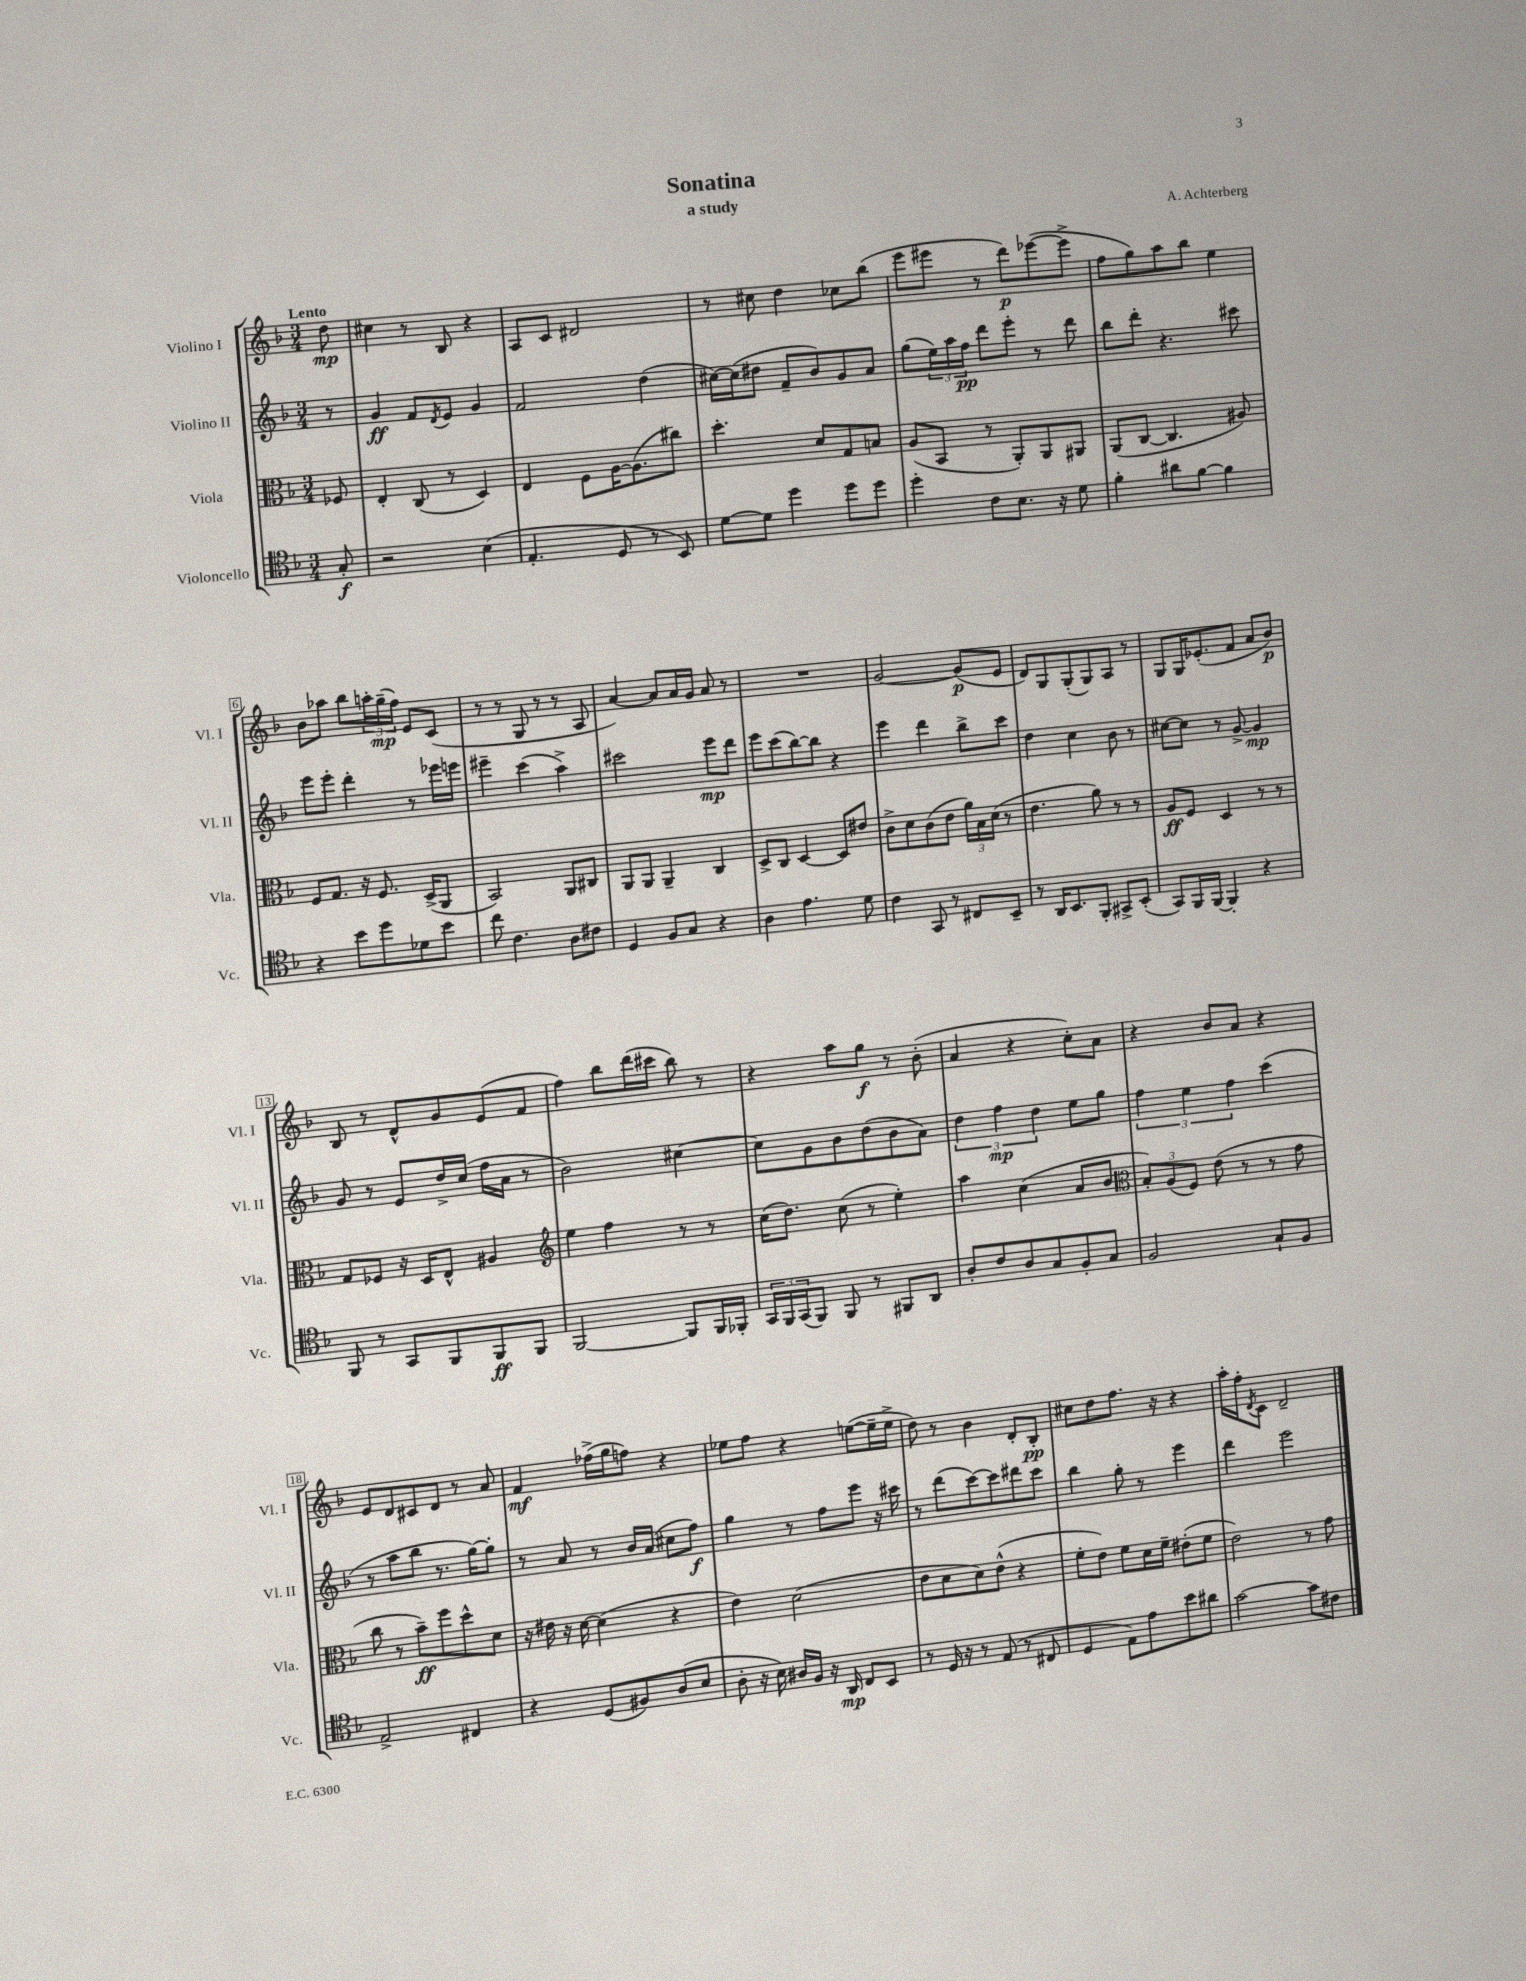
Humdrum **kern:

**kern	**dynam	**kern	**dynam	**kern	**dynam	**kern	**dynam
*part4	*part4	*part3	*part3	*part2	*part2	*part1	*part1
*staff4	*staff4	*staff3	*staff3	*staff2	*staff2	*staff1	*staff1
*I"Violoncello	*	*I"Viola	*	*I"Violino II	*	*I"Violino I	*
*I'Vc.	*	*I'Vla.	*	*I'Vl. II	*	*I'Vl. I	*
*clefC4	*	*clefC3	*	*clefG2	*	*clefG2	*
*k[b-]	*	*k[b-]	*	*k[b-]	*	*k[b-]	*
*M3/4	*	*M3/4	*	*M3/4	*	*M3/4	*
=	=	=	=	=	=	=	=
!	!	!	!	!	!	!LO:TX:a:B:t=Lento	!
8G'/	f	8F-X/	.	8r	.	8dd\	mp
=1	=1	=1	=1	=1	=1	=1	=1
2r	.	4E'/	.	4g/	ff	4cc#X\	.
.	.	(8C/	.	8f/L	.	8r	.
.	.	.	.	8qd/	.	.	.
.	.	8r	.	8e/J	.	8B-/	.
(4B-\	.	4D/)	.	4g/	.	4r	.
=2	=2	=2	=2	=2	=2	=2	=2
4.E'/	.	4E/	.	2f/	.	8A/L	.
.	.	.	.	.	.	8c/J	.
.	.	8F\L	.	.	.	2d#X/	.
8D/	.	[16A\K	.	.	.	.	.
.	.	(8.A\]	.	.	.	.	.
8r	.	.	.	(4dd\	.	.	.
8BB-/)	.	8cc#X\J)	.	.	.	.	.
=3	=3	=3	=3	=3	=3	=3	=3
[8d\L	.	4.dd'\	.	[16cc#X\LL)	.	8r	.
.	.	.	.	(16cc#\J]	.	.	.
8d\J]	.	.	.	8dd#X\J	.	8cc#X\	.
4dd\	.	.	.	8f~/L	.	4dd\	.
.	.	8d/L	.	8b-/)	.	.	.
8dd\L	.	8G/	.	8g/	.	8cc-X\L	.
8dd\J	.	8Bn/J	.	8a/J	.	(8bb-\J	.
=4	=4	=4	=4	=4	=4	=4	=4
4dd'\	.	(8A/L	.	(8gg\L	.	8eee\L	.
.	.	8BB-/J	.	24ee\L)	.	8eee#X\J	.
.	.	.	.	24aa\	.	.	.
.	.	.	.	24ff\JJ	pp	.	.
8c\L	.	8r	.	8ddd\L	.	8r	.
8.B-\J	.	8AA'/L)	.	8eee'\J	.	8ddd\L)	p
.	.	8AA/	.	8r	.	([8eee-X\	.
16r	.	.	.	.	.	.	.
8d\	.	8AA#X/J	.	8ddd\	.	8eee-^\J]	.
=5	=5	=5	=5	=5	=5	=5	=5
4f'\	.	(8AA/L	.	8bb-\L	.	8ff\L	.
.	.	[8C/J	.	8ddd'\J	.	8gg\)	.
8a#X\L	.	4.C/]	.	4.r	.	8aa\	.
[8f\J	.	.	.	.	.	8bb-\J	.
4f\]	.	.	.	.	.	4ee\	.
.	.	8A#X/)	.	8ccc#X\	.	.	.
!!LO:LB:g=z
=6	=6	=6	=6	=6	=6	=6	=6
4r	.	8F/L	.	8eee\L	.	8b-\L	.
.	.	8.G/J	.	8eee'\J	.	8aa-X\J	.
8b-\L	.	.	.	4ddd'\	.	8bb-\L	.
.	.	16r	.	.	.	.	.
8dd\	.	8.F/	.	.	.	24aan'\L	.
.	.	.	.	.	.	(24gg~\	mp
.	.	.	.	.	.	24ff\JJ)	.
8d-X\	.	.	.	8r	.	8e/L	.
.	.	(16D^/KL	.	.	.	.	.
8b-\J	.	8AA/J	.	16eee-X\LL	.	(8c/J	.
.	.	.	.	16eeen\JJ	.	.	.
=7	=7	=7	=7	=7	=7	=7	=7
8cc\	.	2BB-/)	.	4eee#X~\	.	8r	.
4.c\	.	.	.	.	.	8r	.
.	.	.	.	(4ccc\	.	8G/	.
.	.	.	.	.	.	8r	.
8A\L	.	8AA/L	.	4aa^\)	.	8r	.
8c#X\J	.	8C#X/J	.	.	.	8A/	.
=8	=8	=8	=8	=8	=8	=8	=8
4D/	.	8AA/L	.	2ccc#X\	.	[4a/)	.
.	.	8AA/J	.	.	.	.	.
8F/L	.	4AA~/	.	.	.	8a/L]	.
8G/J	.	.	.	.	.	16a/L	.
.	.	.	.	.	.	16g/JJ	.
4r	.	4C/	.	8eee\L	mp	8a/	.
.	.	.	.	8ddd\J	.	8r	.
=9	=9	=9	=9	=9	=9	=9	=9
4A\	.	8D^/L	.	8eee\L	.	2.r	.
.	.	8C/J	.	(8ccc\	.	.	.
4.e\	.	[4D/	.	[8bb-\)	.	.	.
.	.	.	.	8bb-\J]	.	.	.
.	.	8D/L]	.	4r	.	.	.
8d\	.	8e#X/J	.	.	.	.	.
=10	=10	=10	=10	=10	=10	=10	=10
4c\	.	8c^\L	.	4eee\	.	[2g/	.
.	.	8d\	.	.	.	.	.
8GG/	.	(8c\	.	4ddd\	.	.	.
8r	.	8e\J	.	.	.	.	.
8C#X/L	.	24a\LL)	.	8bb-^\L	.	(8g/L]	p
.	.	24B-\	.	.	.	.	.
.	.	(24d\JJ	.	.	.	.	.
8BB-~/J	.	8r	.	8ccc\J	.	8e/J	.
=11	=11	=11	=11	=11	=11	=11	=11
8r	.	4.e\	.	4dd\	.	8d/L)	.
16AA/KL	.	.	.	.	.	8G/	.
8.BB-/	.	.	.	.	.	.	.
.	.	.	.	4cc\	.	(8G'/	.
8FF'/J	.	8a\)	.	.	.	8G/)	.
8GG#X^/L	.	8r	.	8b-\	.	8A/J	.
(8BB-'/J	.	8r	.	8r	.	8r	.
=12	=12	=12	=12	=12	=12	=12	=12
8GG/L)	.	8A/L	ff	[8cc#X\L	.	8G/L	.
16FF/L	.	8F/J	.	8cc#\J]	.	16G/K	.
[16FF/JJ	.	.	.	.	.	(8.e-X'/	.
4FF'/]	.	4D/	.	8r	.	.	.
.	.	.	.	[8g^/	.	8f/J	.
4r	.	8r	.	4g/]	mp	8a/L	.
.	.	8r	.	.	.	8b-/J)	p
!!LO:LB:g=z
=13	=13	=13	=13	=13	=13	=13	=13
8FF/	.	8G/L	.	8g/	.	8B-/	.
8r	.	8F-X/J	.	8r	.	8r	.
8GG/L	.	16r	.	8e/L	.	8d^^/L	.
.	.	16D/KL	.	.	.	.	.
8FF/	.	8E^^/J	.	16dd^/L	.	8g/	.
.	.	.	.	(16cc/JJ	.	.	.
8FF/	ff	4A#X/	.	16ff\LL	.	(8e/	.
.	.	.	.	16a\JJ	.	.	.
8FF/J	.	.	.	8r	.	8f/J	.
=14	=14	=14	=14	=14	=14	=14	=14
*	*	*clefG2	*	*	*	*	*
[2FF/	.	4ee\	.	2b-\)	.	4ff\)	.
.	.	4ff\	.	.	.	8bb-\L	.
.	.	.	.	.	.	(16ddd\L	.
.	.	.	.	.	.	16ccc#X\JJ	.
8FF/L]	.	8r	.	[4cc#X\	.	8bb-\)	.
16FF/L	.	8r	.	.	.	8r	.
16FF-X'/JJ	.	.	.	.	.	.	.
=15	=15	=15	=15	=15	=15	=15	=15
24GG/LL	.	(16cc\KL	.	8cc#\L]	.	4r	.
24FF/	.	.	.	.	.	.	.
.	.	8.dd\J)	.	.	.	.	.
(24GG/J	.	.	.	.	.	.	.
8FF/J)	.	.	.	8g\	.	.	.
8FF/	.	(8cc\	.	8b-\	.	8aa\L	.
8r	.	8r	.	(8dd\	.	8gg\J	f
8FF#X/L	.	4ee'\)	.	8b-\	.	8r	.
8AA/J	.	.	.	8a\J)	.	(8b-'\	.
=16	=16	=16	=16	=16	=16	=16	=16
8A'/L	.	4aa\	.	6dd\	.	4a/	.
8c/	.	.	.	.	.	.	.
.	.	.	.	6ff\	mp	.	.
8A/	.	(4cc\	.	.	.	4r	.
.	.	.	.	6dd\	.	.	.
8G/	.	.	.	.	.	.	.
8F'/	.	8a/L	.	8ee\L	.	8cc'\L)	.
8G/J	.	8b-/J	.	8gg\J	.	8a\J	.
=17	=17	=17	=17	=17	=17	=17	=17
*	*	*clefC3	*	*	*	*	*
2F/	.	12B-'/L)	.	6ff\	.	4r	.
.	.	(12A/	.	.	.	.	.
.	.	12F/J)	.	6ee\	.	.	.
.	.	(8e\	.	.	.	8b-/L	.
.	.	.	.	6ff\	.	.	.
.	.	8r	.	.	.	8a/J	.
8G`/L	.	8r	.	(4ccc\	.	4r	.
8F/J	.	8g\	.	.	.	.	.
!!LO:LB:g=z
=18	=18	=18	=18	=18	=18	=18	=18
2E^/	.	8cc\	.	8r	.	8e/L	.
.	.	8r	.	8aa\L	.	8d/	.
.	.	8b-~\L)	ff	8bb-\J	.	8c#X/	.
.	.	8ff\	.	8.r	.	8d/J	.
4C#X/	.	8dd^^\	.	.	.	8r	.
.	.	.	.	[16gg\KL)	.	.	.
.	.	8d\J	.	8gg'\J]	.	8a/	.
=19	=19	=19	=19	=19	=19	=19	=19
4r	.	16r	.	8r	.	4f/	mf
.	.	16e#X\	.	.	.	.	.
.	.	16r	.	8a/	.	.	.
.	.	[16d\	.	.	.	.	.
(8D/L	.	(4d\]	.	8r	.	(16ff-X^\LL	.
.	.	.	.	.	.	16gg\J	.
8F#X/)	.	.	.	16b-/LL	.	8ffn\J)	.
.	.	.	.	(16a/JJ	.	.	.
(8A/	.	4r	.	8cc#X\L	.	4r	.
8B-/J	.	.	.	8ff\J)	f	.	.
=20	=20	=20	=20	=20	=20	=20	=20
8A'\	.	4e\)	.	4gg\	.	8ee-X\L	.
16r	.	.	.	.	.	8ff\J	.
16B-\)	.	.	.	.	.	.	.
16A#X/LL	.	(2d\	.	8r	.	4r	.
16F/JJ	.	.	.	.	.	.	.
16r	.	.	.	8ff\L	.	.	.
16AA/	mp	.	.	.	.	.	.
8C/L	.	.	.	8eee\J	.	([8een\L	.
8BB-/J	.	.	.	16r	.	16ee~\L]	.
.	.	.	.	16ccc#X\	.	16ee^\JJ	.
=21	=21	=21	=21	=21	=21	=21	=21
8r	.	8e\L	.	8r	.	8dd\)	.
16D/	.	8d\	.	(8ddd\L	.	8r	.
16r	.	.	.	.	.	.	.
8r	.	8d\)	.	[8ccc\)	.	4b-\	.
(8E/	.	(8e^^\J	.	8ccc\]	.	.	.
8r	.	4r	.	8ddd#X\	.	8d'/L	.
8C#X/	.	.	.	8ccc\J	.	8B-'/J	pp
=22	=22	=22	=22	=22	=22	=22	=22
4D/	.	8f'\L	.	4bb-\	.	8cc#X\L	.
.	.	8e\J)	.	.	.	8dd\	.
8E\L)	.	8f\L	.	8gg'\	.	8.ff\J	.
8e\	.	16d\L	.	8r	.	.	.
.	.	16f~\JJ	.	.	.	16r	.
8b-\	.	(8e#X'\L	.	4eee\	.	4r	.
8a#X\J	.	8f\J	.	.	.	.	.
=23	=23	=23	=23	=23	=23	=23	=23
[2g\	.	2e\)	.	4ddd\	.	16aa'\LL	.
.	.	.	.	.	.	16ff'\J	.
.	.	.	.	.	.	8qd/	.
.	.	.	.	.	.	8c\J	.
.	.	.	.	2eee\	.	2d~/	.
8g\L]	.	8r	.	.	.	.	.
8c#X\J	.	8g\	.	.	.	.	.
==	==	==	==	==	==	==	==
*-	*-	*-	*-	*-	*-	*-	*-
